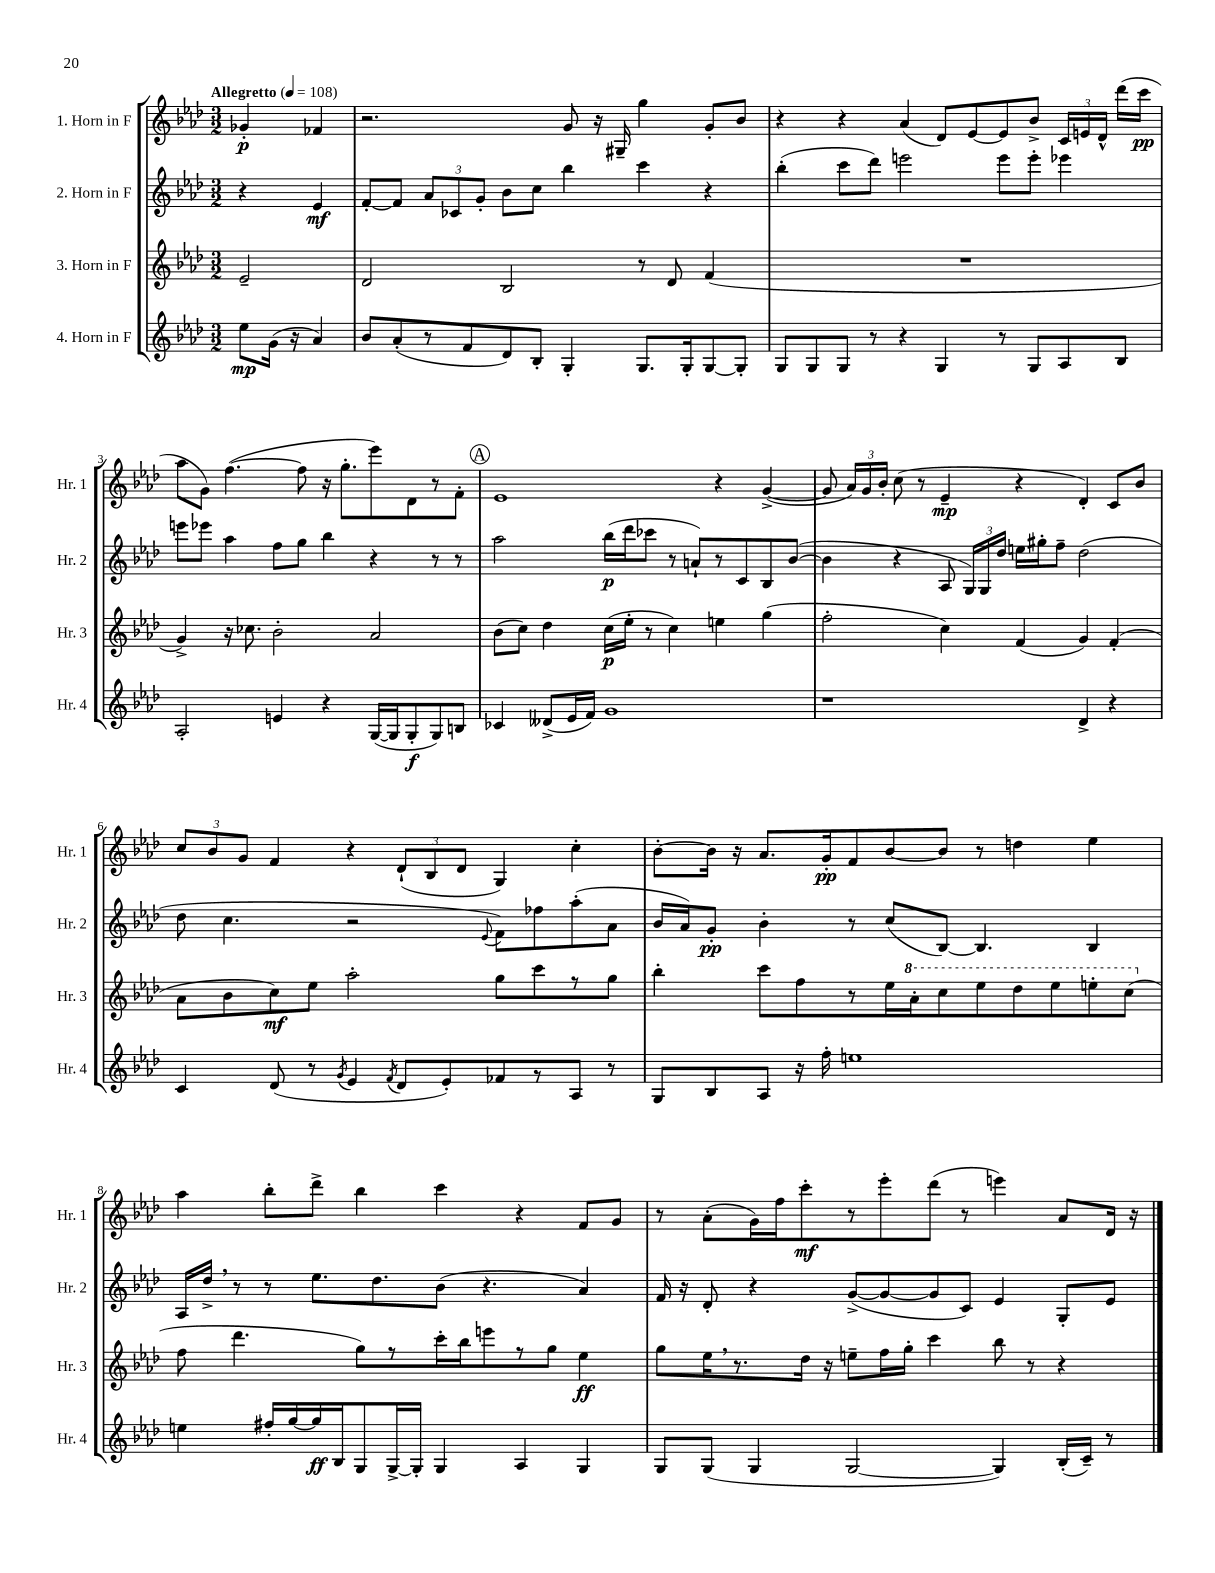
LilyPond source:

<<
\new StaffGroup <<
\new Staff = "s0" \with { instrumentName = "1. Horn in F" shortInstrumentName = "Hr. 1" } {
    \clef treble \key aes \major \numericTimeSignature \time 3/2 \partial 2 \tempo "Allegretto" 4 = 108
    \autoBeamOff ges'4-.\p fes'4 |
    r2. g'8 r16 gis16-- g''4 g'8[-. bes'8] |
    r4 r4 aes'4( des'8[) ees'8~ ees'8 bes'8]-> \tuplet 3/2 { c'16[ e'16 des'16]-^ } des'''16[( c'''16]\pp |
    aes''8[ g'8]) f''4.~( f''8 r16 g''8.[-. ees'''8) des'8 r8 f'8]-. |
    \mark \markup { \circle "A" } ees'1 r4 g'4~->( |
    g'8 \tuplet 3/2 { aes'16[) g'16 bes'16]-. } c''8( r8 ees'4--\mp r4 des'4-.) c'8[ bes'8] |
    \tuplet 3/2 { c''8[ bes'8 g'8] } f'4 r4 \tuplet 3/2 { des'8[-!( bes8 des'8] } g4) c''4-. |
    bes'8[~-. bes'16] r16 aes'8.[ g'16-.\pp f'8 bes'8~ bes'8] r8 d''4 ees''4 |
    aes''4 bes''8[-. des'''8]-> bes''4 c'''4 r4 f'8[ g'8] |
    r8 aes'8[-.( g'16) f''16 c'''8-.\mf r8 ees'''8-. des'''8]( r8 e'''4) aes'8[ des'16] r16 \bar "|." |
}
\new Staff = "s1" \with { instrumentName = "2. Horn in F" shortInstrumentName = "Hr. 2" } {
    \clef treble \key aes \major \numericTimeSignature \time 3/2 \partial 2
    \autoBeamOff r4 ees'4\mf |
    f'8[~-. f'8] \tuplet 3/2 { aes'8[ ces'8 g'8]-. } bes'8[ c''8] bes''4 c'''4 r4 |
    bes''4-.( c'''8[ des'''8]) e'''2 e'''8[ e'''8]-. ees'''4 |
    e'''8[ ees'''8] aes''4 f''8[ g''8] bes''4 r4 r8 r8 |
    \mark \markup { \circle "A" } aes''2 bes''16[\p( des'''16 ces'''8] r8 a'8[-!) r8 c'8 bes8 bes'8]~( |
    bes'4 r4 aes8 \tuplet 3/2 { g16[) g16 des''16] } e''16[ gis''16-. f''8]-- des''2( |
    des''8 c''4. r2 \appoggiatura { ees'8 } f'8[) fes''8 aes''8-.( aes'8] |
    bes'16[ aes'16) g'8]-.\pp bes'4-. r8 c''8[( bes8]~) bes4. bes4 |
    aes16[ des''16]-> \breathe r8 r8 ees''8.[ des''8. bes'8]( r4. aes'4) |
    f'16 r16 des'8-. r4 g'8[~->( g'8~ g'8 c'8]) ees'4 g8[-. ees'8] \bar "|." |
}
\new Staff = "s2" \with { instrumentName = "3. Horn in F" shortInstrumentName = "Hr. 3" } {
    \clef treble \key aes \major \numericTimeSignature \time 3/2 \partial 2
    \autoBeamOff ees'2-- |
    des'2 bes2 r8 des'8 f'4( |
    R1. |
    g'4->) r16 ces''8. bes'2-. aes'2 |
    \mark \markup { \circle "A" } bes'8[( c''8]) des''4 c''16[\p( ees''16]-. r8 c''4) e''4 g''4( |
    f''2-. c''4) f'4( g'4) f'4-.( |
    aes'8[ bes'8 c''8\mf) ees''8] aes''2-. g''8[ c'''8 r8 g''8] |
    bes''4-. c'''8[ f''8 r8 ees''16 \ottava #1 aes''16-. c'''8 ees'''8 des'''8 ees'''8 e'''8-. c'''8]( \ottava #0 |
    f''8 des'''4. g''8[) r8 c'''16-. bes''16 e'''8 r8 g''8] ees''4\ff |
    g''8[ ees''16 \breathe r8. des''16] r16 e''8[-- f''16 g''16]-. c'''4 bes''8 r8 r4 \bar "|." |
}
\new Staff = "s3" \with { instrumentName = "4. Horn in F" shortInstrumentName = "Hr. 4" } {
    \clef treble \key aes \major \numericTimeSignature \time 3/2 \partial 2
    \autoBeamOff ees''8[\mp g'16]( r16 aes'4) |
    bes'8[ aes'8-.( r8 f'8 des'8) bes8]-. g4-. g8.[ g16-. g8~ g8]-. |
    g8[ g8 g8] r8 r4 g4 r8 g8[ aes8 bes8] |
    aes2-. e'4 r4 g16[~( g16 g8-.\f g8) b8] |
    \mark \markup { \circle "A" } ces'4 deses'8[->( ees'16 f'16]) g'1 |
    r1 des'4-> r4 |
    c'4 des'8( r8 \acciaccatura { g'8 } ees'4 \acciaccatura { f'8 } des'8[ ees'8-.) fes'8 r8 aes8] r8 |
    g8[ bes8 aes8] r16 f''16-. e''1 |
    e''4 fis''16[-. g''16~ g''16\ff bes16 g8 g16~-> g16]-. g4 aes4 g4 |
    g8[ g8]( g4 g2~ g4) bes16[-.( c'16]--) r8 \bar "|." |
}
>>
>>
